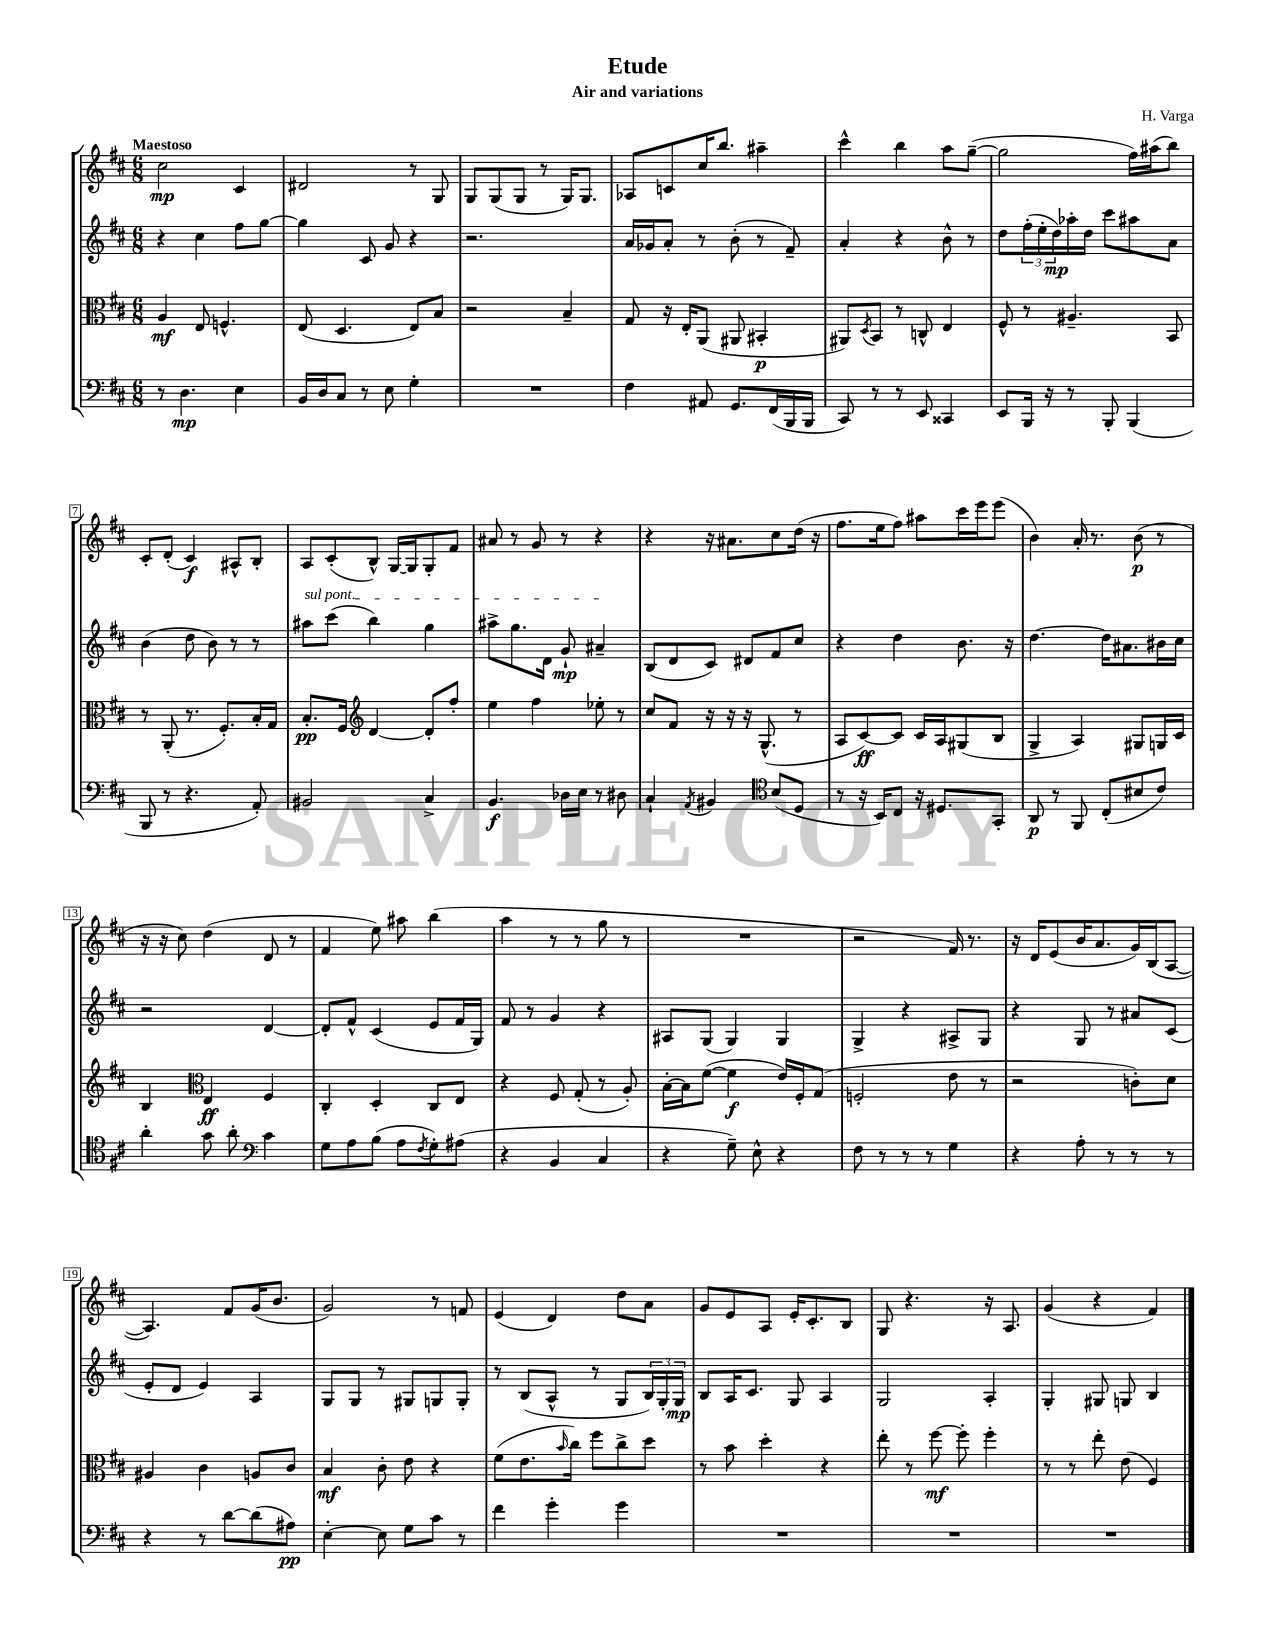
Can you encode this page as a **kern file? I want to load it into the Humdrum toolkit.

**kern	**kern	**kern	**kern
*staff4	*staff3	*staff2	*staff1
*clefF4	*clefC3	*clefG2	*clefG2
*k[f#c#]	*k[f#c#]	*k[f#c#]	*k[f#c#]
*M6/8	*M6/8	*M6/8	*M6/8
8r	4A/	4r	2cc#\
4.D\	.	.	.
.	8E/	4cc#\	.
.	4.F^^/	.	.
4E\	.	8ff#\L	4c#/
.	.	[8gg\J	.
=	=	=	=
16BB/LL	(8E/	4gg\]	2d#/
16D/J	.	.	.
8C#/J	4.D/	.	.
8r	.	8c#/	.
8E\	.	8g/	.
4G'\	8E/L)	4r	8r
.	8B/J	.	8G/
=	=	=	=
2.r	2r	2.r	8G/L
.	.	.	(8G/
.	.	.	8G/J
.	.	.	8r
.	4B~/	.	16G/LK)
.	.	.	8.G/J
=	=	=	=
4F#\	8G/	16a/LL	8A-/L
.	.	16g-/J	.
.	16r	8a'/J	8c/
.	16E'/LK	.	.
8AA#/	(8AA/J	8r	16cc#/K
.	.	.	8.bb/J
8.GG/L	8AA#/	(8b'\	.
.	4BB#'/	8r	4aa#~\
(16FF#/L	.	.	.
16BBB/	.	8f#~/)	.
16BBB/JJ	.	.	.
=	=	=	=
8CC#/)	8AA#/L)	4a'/	4ccc#^^\
.	8qD/	.	.
8r	8BB/J	.	.
8r	8r	4r	4bb\
8EE/	8C^^/	.	.
4CC##/	4E/	8b^^\	8aa\L
.	.	8r	([8gg~\J
=	=	=	=
8EE/L	8F#^^/	8dd\L	2gg\]
16BBB/Jk	8r	(24ff#'\L	.
.	.	24ee'\	.
16r	.	.	.
.	.	24dd\)	.
8r	4.A#~/	16aa-'\	.
.	.	16dd\JJ	.
8BBB'/	.	8ccc#\L	.
(4BBB/	.	8aa#\	16ff#\LL)
.	.	.	(16aa#\J
.	8BB/	8a\J	8bb\J)
=	=	=	=
8BBB/	8r	(4b\	8c#'/L
8r	(8AA'/	.	(8d'/J
4.r	8.r	8dd\	4c#/)
.	.	8b\)	.
.	8.F#'/L)	.	.
.	.	8r	8A#^^/L
8AA'/)	16B'/L	8r	8B'/J
.	16G/JJ	.	.
=	=	=	=
2BB#/	8.B'/L	8aa#\L	8A/L
.	.	(8ccc#\J	(8c#'/
.	16F#/Jk	.	.
*	*clefG2	*	*
.	[4d/	4bb\)	8B^^/J)
.	.	.	[16G/LL
.	.	.	16G/]J
4C#^/	8d'/]L	4gg\	8G'/
.	8ff#'/J	.	8f#/J
=	=	=	=
4.BB/	4ee\	8aa#^\L	8a#/
.	.	8.gg\	8r
.	4ff#\	.	8g/
.	.	16d\Jk	.
16D-\LL	.	8g`/	8r
16E\JJ	.	.	.
8r	8ee-'\	4a#~/	4r
8D#\	8r	.	.
=	=	=	=
4C#`/	8cc#/L	(8B/L	4r
.	8f#/J	8d/	.
8qAA/	.	.	.
4BB#/	16r	8c#/J)	16r
.	16r	.	8.a#\L
.	16r	8d#/L	.
.	(8.G^^/	.	.
*clefC4	*	*	*
(8B/L	.	8f#/	8cc#\
8D/J	8r	8cc#/J	(16dd\Jk
.	.	.	16r
=	=	=	=
8r	8A/L	4r	8.ff#\L
16r	[8c#/)	.	.
16BB/LK)	.	.	16ee\k
8C#/J	8c#/]J	4dd\	8ff#\J)
16r	16c#/LL	.	8aa#\L
8.D#/L	16A/J	.	.
.	(8G#/	8.b\	16ccc#\L
.	.	.	16eee\J
8GG'/J	8B/J	.	(8eee\J
.	.	16r	.
=	=	=	=
8AA/	4G^/	[4.dd\	4b\)
8r	.	.	.
8FF#/	4A/)	.	16a'/
.	.	.	8.r
(8C#'/L	.	16dd\]LK	.
.	.	8.a#\	.
8B#/	8G#/L	.	(8b\
8c#/J)	16G/L	16b#\L	8r
.	16c#/JJ	16cc#\JJ	.
=	=	=	=
4a'\	4B/	2r	16r
.	.	.	16r
.	.	.	8cc#\)
*	*clefC3	*	*
8g\	4E/	.	(4dd\
8a'\	.	.	.
*clefF4	*	*	*
4c#\	4F#/	[4d/	8d/
.	.	.	8r
=	=	=	=
8G\L	4C#'/	8d'/]L	4f#/
8A\	.	8f#^^/J	.
(8B\J	4D'/	(4c#/	8ee\)
8A\L	.	.	8aa#\
8qF#/	.	.	.
8G'\)	8C#/L	8e/L	(4bb\
(8A#\J	8E/J	16f#/L	.
.	.	16G/JJ)	.
=	=	=	=
4r	4r	8f#/	4aa\
.	.	8r	.
4BB/	8F#/	4g/	8r
.	(8G'/	.	8r
4C#/	8r	4r	8gg\
.	8A'/)	.	8r
=	=	=	=
4r	[16B'\LL	8A#/L	2.r
.	16B\]J	.	.
.	([8f#\J	(8G/J	.
8G~\)	4f#\]	4G/)	.
8E^^\	.	.	.
4r	16e/LL)	4G/	.
.	16F#'/J	.	.
.	(8G/J	.	.
=	=	=	=
8F#\	2F'/	4G^/	2r
8r	.	.	.
8r	.	4r	.
8r	.	.	.
4G\	8e\	8A#^/L	16f#/)
.	.	.	8.r
.	8r	8G/J	.
=	=	=	=
4r	2r	4r	16r
.	.	.	16d/LK
.	.	.	(8e/
8A'\	.	8G/	16b/K
.	.	.	8.a/
8r	.	8r	.
8r	8c'\L)	8a#/L	16g/L)
.	.	.	(16B/J
8r	8d\J	(8c#/J	[8A/J
=	=	=	=
4r	4A#/	8e'/L	4.A/])
.	.	8d/J	.
8r	4c#\	4e/)	.
[8d\L	.	.	8f#/L
(8d\]	8A/L	4A/	(16g/K
.	.	.	8.b/J
8A#\J)	8c#/J	.	.
=	=	=	=
[4E'\	4B/	8G/L	2g/)
.	.	8G/J	.
8E\]	8c#'\	8r	.
8G\L	8e\	8G#/L	.
8c#\J	4r	8G/	8r
8r	.	8G'/J	8f/
=	=	=	=
4f#\	(8f#\L	8r	(4e/
.	8.e\	(8B/L	.
4g'\	.	8A^^/J	4d/)
.	16qqb/	.	.
.	16cc#\Jk)	.	.
.	8ff#\L	8r	.
4g\	8cc#^\	8G/L	8dd\L
.	8dd\J	24B/L)	8a\J
.	.	24G'/	.
.	.	24G/JJ	.
=	=	=	=
2.r	8r	8B/L	8g/L
.	8b\	16A/K	8e/
.	.	8.c#/J	.
.	4dd'\	.	8A/J
.	.	8G/	16e'/LK
.	.	.	8.c#'/
.	4r	4A/	.
.	.	.	8B/J
=	=	=	=
2.r	8ee'\	2G/	8G/
.	8r	.	4.r
.	[8ff#\	.	.
.	8ff#'\]	.	.
.	4ff#'\	4A'/	16r
.	.	.	8.A/
=	=	=	=
2.r	8r	4G'/	(4g/
.	8r	.	.
.	8ee'\	8G#/	4r
.	(8e\	8G/	.
.	4F#/)	4B/	4f#/)
==	==	==	==
*-	*-	*-	*-
